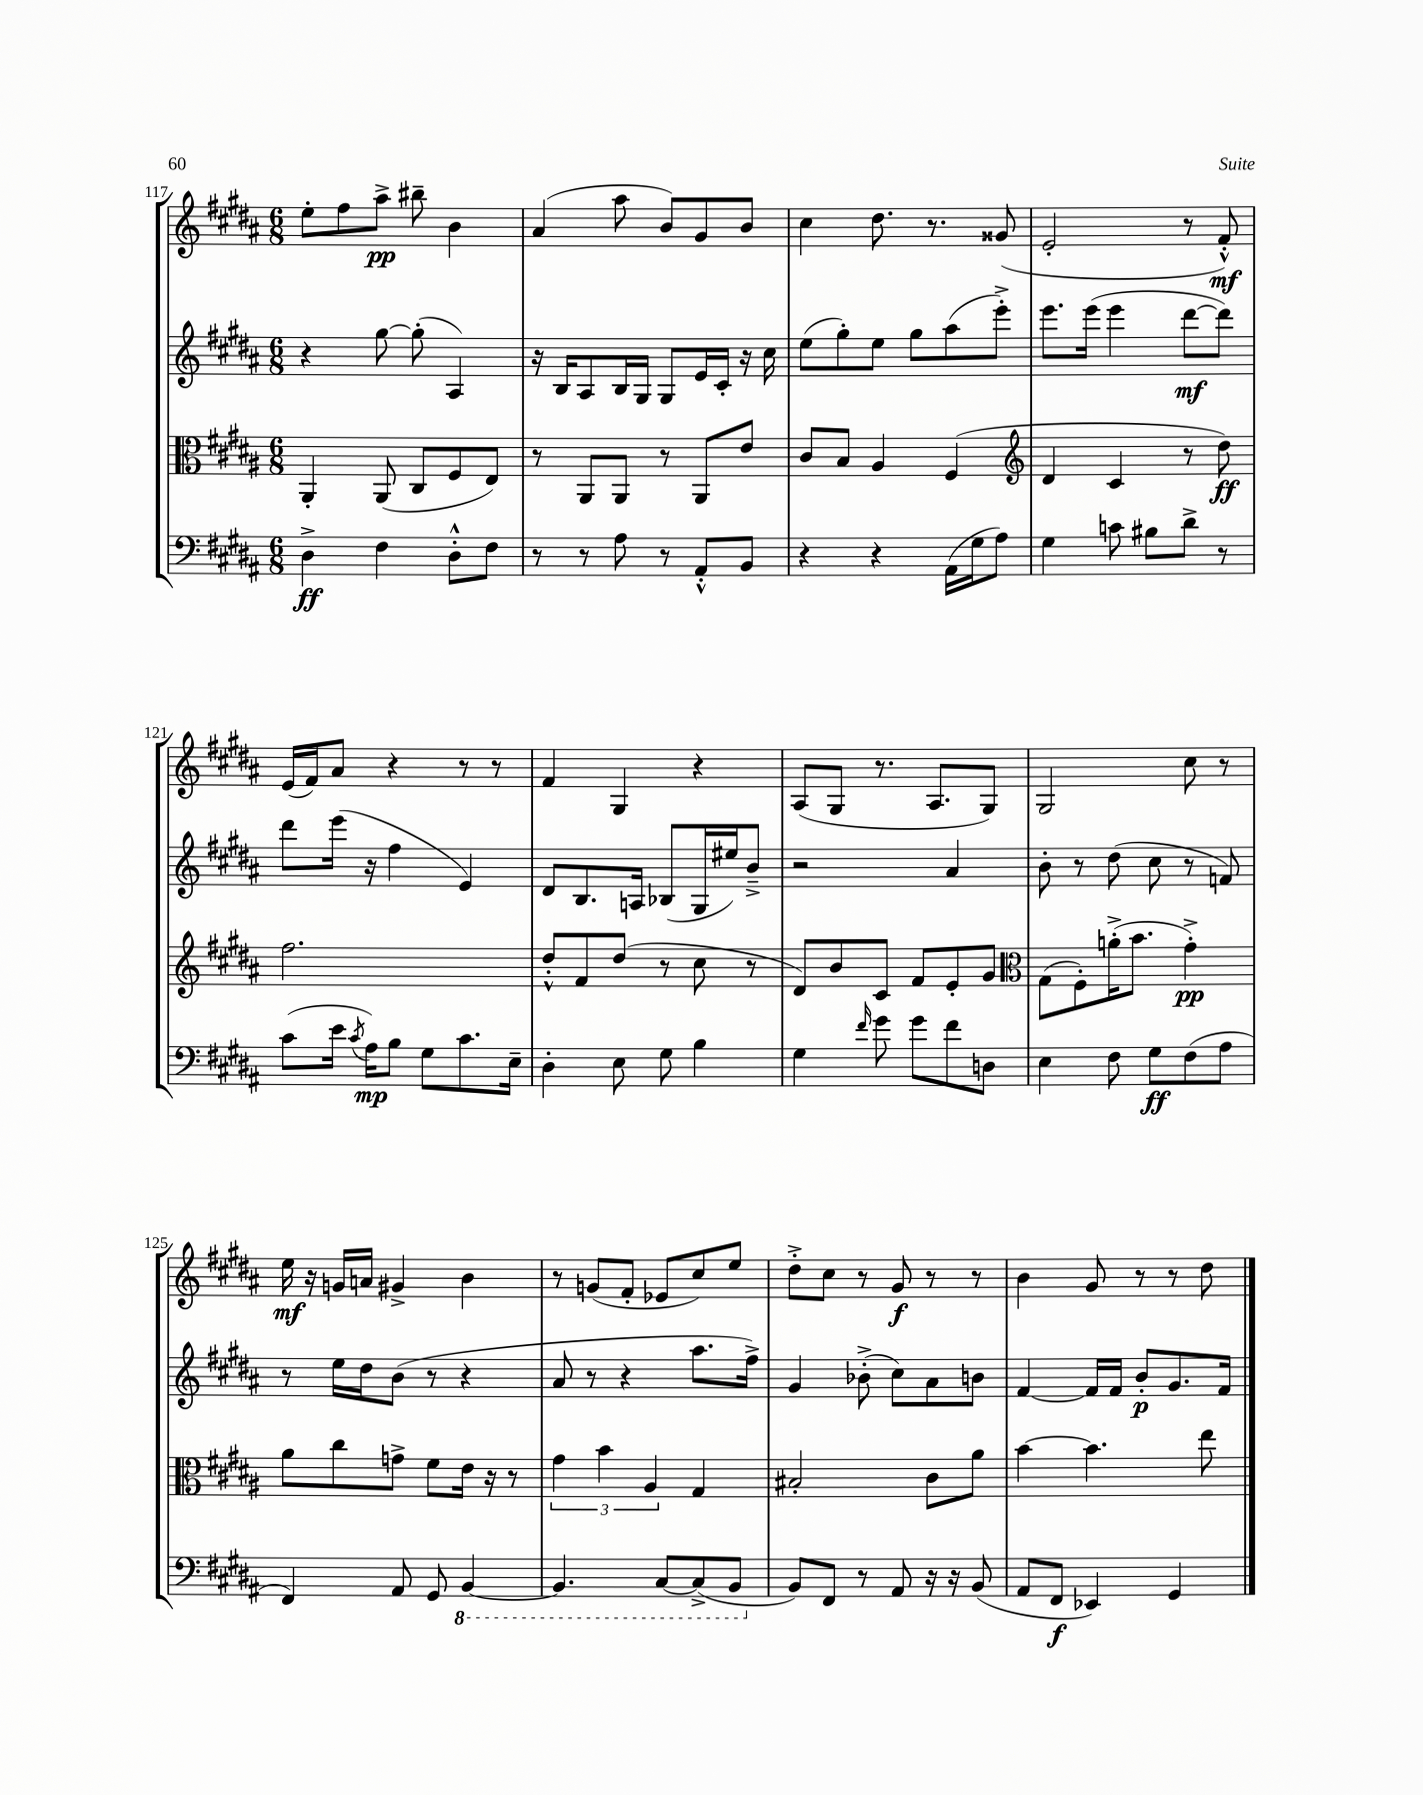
<<
\new StaffGroup <<
\new Staff = "s0" {
    \clef treble \key b \major \numericTimeSignature \time 6/8
    \autoBeamOff e''8[-. fis''8 ais''8]->\pp bis''8-- b'4 |
    ais'4( ais''8 b'8[) gis'8 b'8] |
    cis''4 dis''8. r8. gisis'8( |
    e'2-. r8 fis'8-.-^\mf) |
    e'16[( fis'16) ais'8] r4 r8 r8 |
    fis'4 gis4 r4 |
    ais8[( gis8] r8. ais8.[ gis8]) |
    gis2 cis''8 r8 |
    e''16\mf r16 g'16[ a'16] gis'4-> b'4 |
    r8 g'8[( fis'8]-. ees'8[ cis''8) e''8] |
    dis''8[-.-> cis''8] r8 gis'8\f r8 r8 |
    b'4 gis'8 r8 r8 dis''8 \bar "|." |
}
\new Staff = "s1" {
    \clef treble \key b \major \numericTimeSignature \time 6/8
    \autoBeamOff r4 gis''8~ gis''8-.( ais4) |
    r16 b16[ ais8 b16 gis16] gis8[ e'16 cis'16]-. r16 cis''16 |
    e''8[( gis''8-.) e''8] gis''8[ ais''8( e'''8]-.->) |
    e'''8.[ e'''16]( e'''4 dis'''8[~\mf dis'''8]) |
    dis'''8[ e'''16]( r16 fis''4 e'4) |
    dis'8[ b8. a16] bes8[( gis16 eis''16) b'8]---> |
    r2 ais'4 |
    b'8-. r8 dis''8( cis''8 r8 f'8) |
    r8 e''16[ dis''16 b'8]( r8 r4 |
    ais'8 r8 r4 ais''8.[ fis''16]->) |
    gis'4 bes'8-.->( cis''8[) ais'8 b'8] |
    fis'4~ fis'16[ fis'16] b'8[-.\p gis'8. fis'16] \bar "|." |
}
\new Staff = "s2" {
    \clef alto \key b \major \numericTimeSignature \time 6/8
    \autoBeamOff ais,4-. ais,8( cis8[ fis8 e8]) |
    r8 ais,8[ ais,8] r8 ais,8[ e'8] |
    cis'8[ b8] ais4 fis4( |
    \clef treble dis'4 cis'4 r8 dis''8\ff) |
    fis''2. |
    dis''8[-.-^ fis'8 dis''8]( r8 cis''8 r8 |
    dis'8[) b'8 cis'8] fis'8[ e'8-. gis'8] |
    \clef alto gis8[( fis8-.) a'16-.->( b'8.] gis'4-.->\pp) |
    ais'8[ cis''8 g'8]-> fis'8[ e'16] r16 r8 |
    \tuplet 3/2 { gis'4 b'4 ais4 } gis4 |
    bis2-. cis'8[ ais'8] |
    b'4~ b'4. e''8 \bar "|." |
}
\new Staff = "s3" {
    \clef bass \key b \major \numericTimeSignature \time 6/8
    \autoBeamOff dis4->\ff fis4 dis8[-.-^ fis8] |
    r8 r8 ais8 r8 ais,8[-.-^ b,8] |
    r4 r4 ais,16[( gis16 ais8]) |
    gis4 c'8 bis8[ dis'8]-> r8 |
    cis'8[( e'16] \acciaccatura { cis'8 } ais16[\mp) b8] gis8[ cis'8. e16]-- |
    dis4-. e8 gis8 b4 |
    gis4 \grace { fis'16 } gis'8 gis'8[ fis'8 d8] |
    e4 fis8 gis8[\ff fis8( ais8] |
    fis,4) ais,8 gis,8 \ottava #-1 b,,4~ |
    b,,4. cis,8[~ cis,8->( b,,8] \ottava #0 |
    b,8[) fis,8] r8 ais,8 r16 r16 b,8( |
    ais,8[ fis,8]\f ees,4) gis,4 \bar "|." |
}
>>
>>
\layout { \context { \Score currentBarNumber = #117 } }
